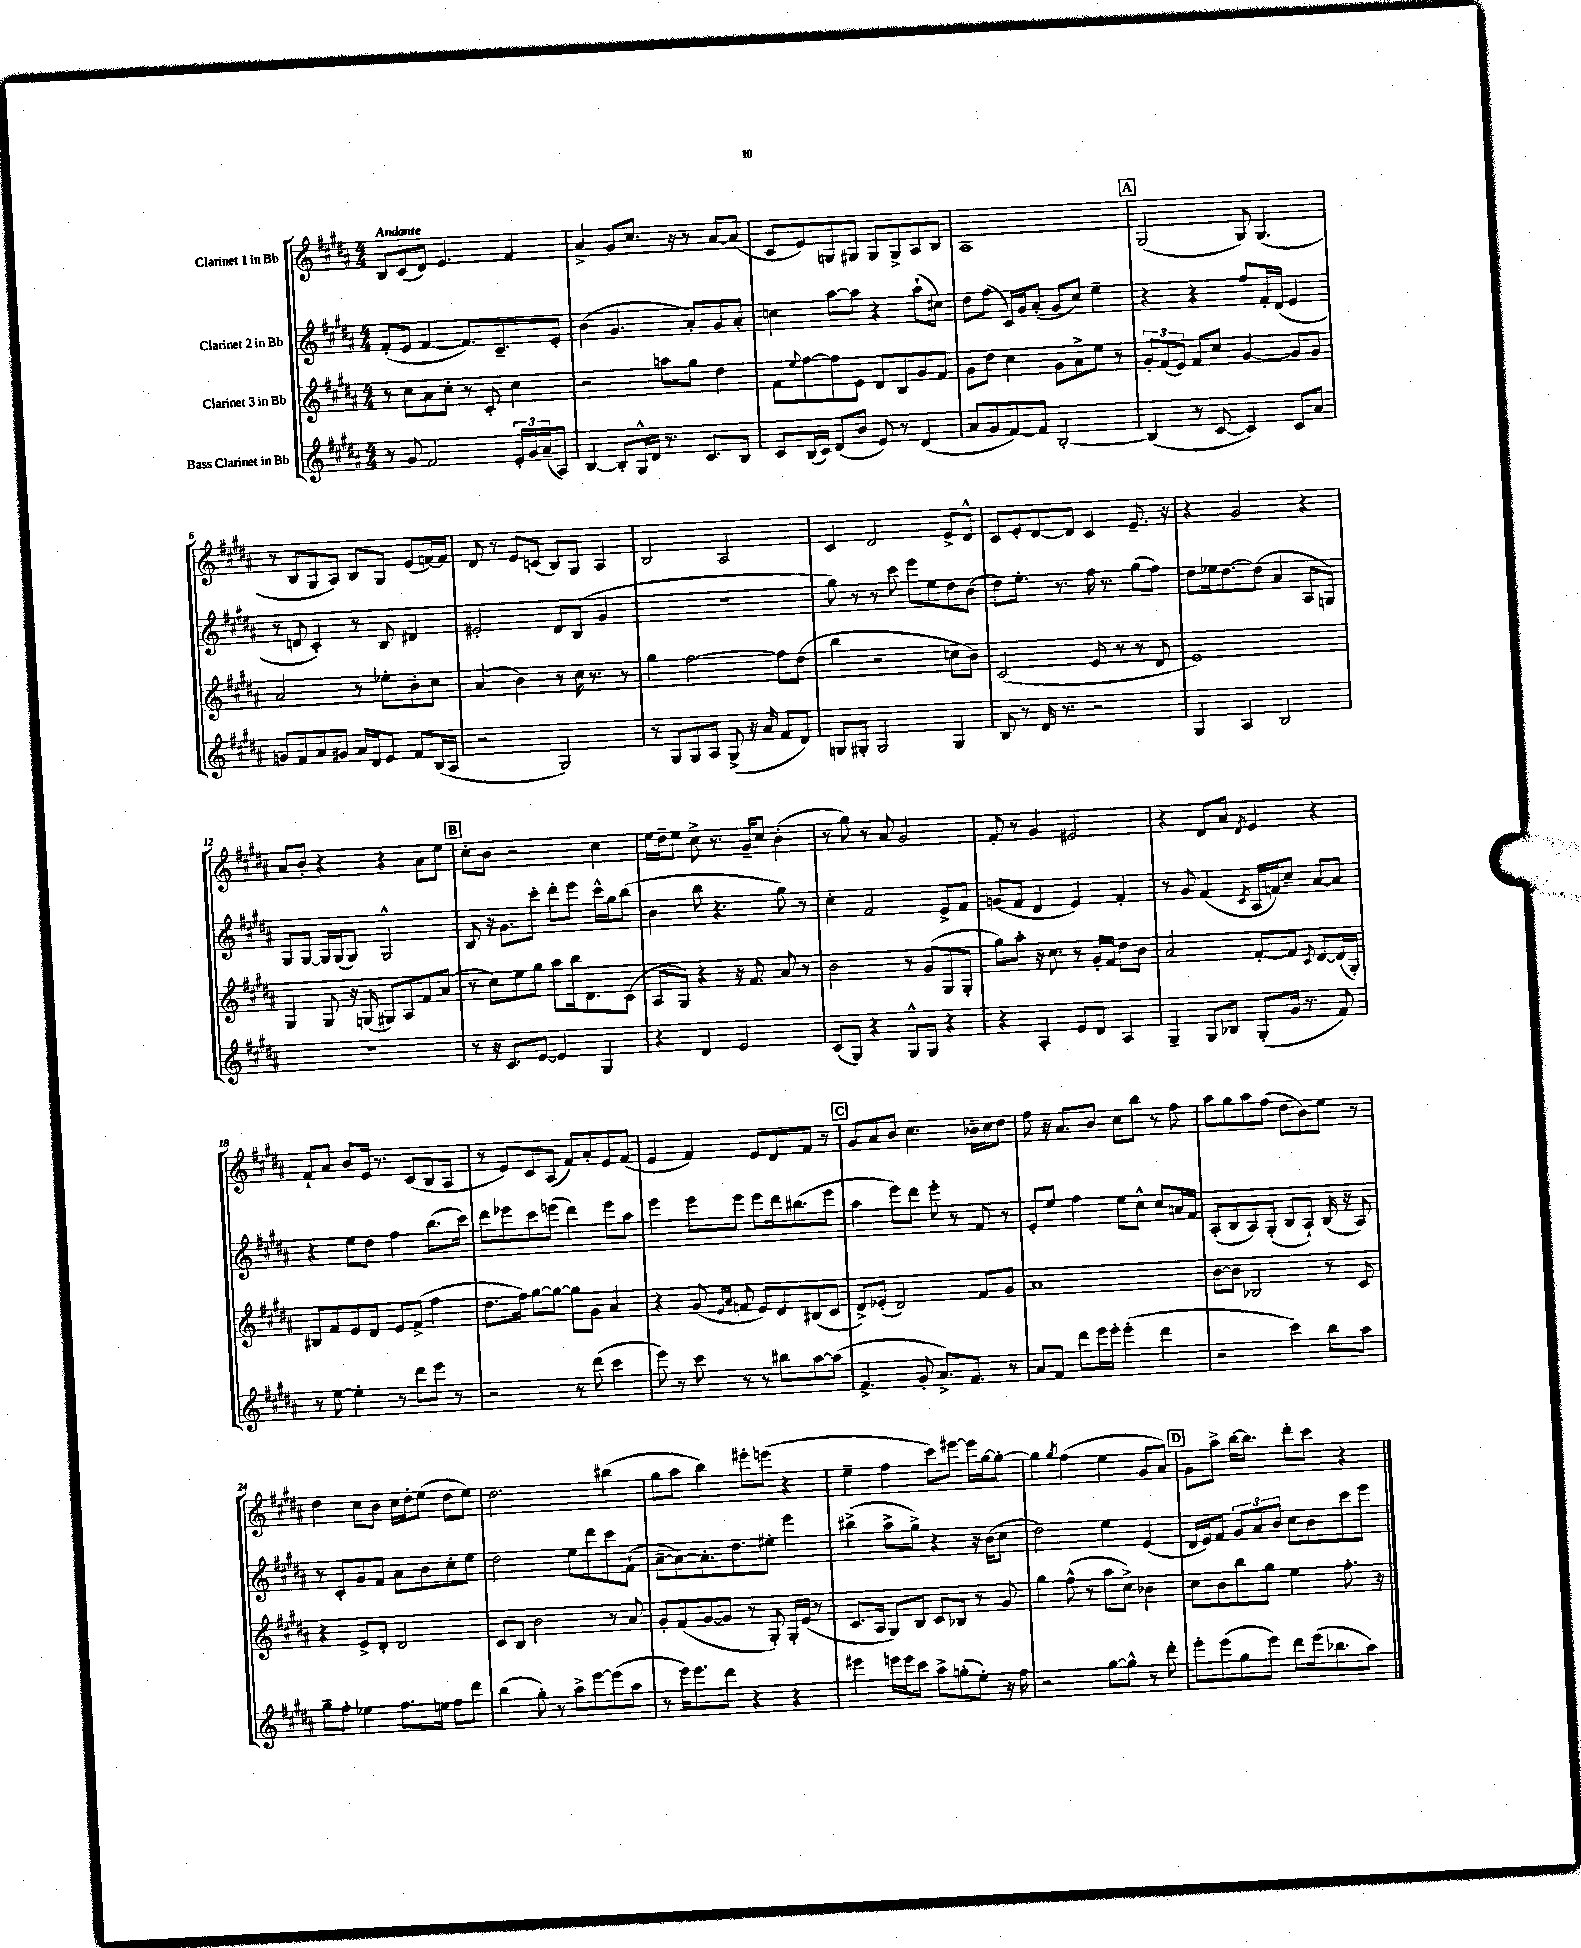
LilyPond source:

<<
\new StaffGroup <<
\new Staff = "s0" \with { instrumentName = "Clarinet 1 in Bb" } {
    \clef treble \key b \major \numericTimeSignature \time 4/4 \tempo "Andante"
    b8 cis'8( dis'8) e'4. fis'4 |
    ais'4-> gis'8 cis''8. r16 r8 ais'8~ ais'8( |
    cis'8 e'8) g8 gis8 gis8 gis8-> ais8 b8 |
    ais1 |
    \mark \markup { \box "A" } gis2( gis8) gis4.( |
    r8 b8 gis8 ais8) b8 gis8 e'8( f'16~) f'16 |
    dis'8 r8 e'8 c'8( b8) gis8 ais4 |
    b2 ais2 |
    cis'4 dis'2 e'8-> dis'8-^ |
    cis'8 e'8-. dis'8~ dis'8 cis'4 e'8.-- r16 |
    r4 gis'2 r4 |
    ais'8 b'8-. r4 r4 ais'8 e''8 |
    \mark \markup { \box "B" } cis''8-. b'8 r2 cis''4 |
    e''16 dis''16-- e''8 cis''8-> r8. gis'16-- cis''8 b'4-.( |
    r8 gis''8) r8 ais'8 gis'2 |
    fis'8-. r8 gis'4 eis'2 |
    r4 dis'8 ais'8 \acciaccatura { dis'8 } e'4 r4 |
    fis'8-! ais'8 b'8 e'16 r8. cis'8( b8 ais8 |
    r8 e'8) cis'8 ais8( fis'8) ais'8-. e'8 fis'8( |
    e'4 fis'4) e'8 dis'8 fis'8 r8 |
    \mark \markup { \box "C" } gis'8 ais'8 b'8 cis''4. bes'16-- cis''16 dis''8 |
    fis''8 r16 ais'8. b'8 cis''8 b''8 r8 fis''8 |
    ais''8 gis''8 ais''8 fis''8( dis''8 b'8) e''8 r8 |
    dis''4 cis''8 b'8 cis''16 dis''16-. e''8( dis''8 e''8) |
    dis''2. bis''4( |
    gis''8 ais''8 b''4) eis'''8-. e'''8( r4 |
    e''4-- fis''4 cis'''8) eis'''8~ eis'''16 gis''16~ gis''8~-. |
    gis''4 \acciaccatura { gis''8 } fis''4( e''4 gis'8 ais'8) |
    \mark \markup { \box "D" } gis'8 ais''8-> b''16~ b''8. dis'''8-. cis'''8 r4 \bar "|." |
}
\new Staff = "s1" \with { instrumentName = "Clarinet 2 in Bb" } {
    \clef treble \key b \major \numericTimeSignature \time 4/4
    fis'8-.( e'8 fis'4~ fis'8.) cis'8.-- e'8-. |
    b'4( gis'4. ais'8-.) gis'8 ais'8-. |
    c''4 ais''8~ ais''8 r4 ais''8-!( cis''8) |
    dis''8 fis''8( cis'16) gis'16 ais'8-.( gis'8 cis''8) e''4-- |
    \mark \markup { \box "A" } r4 r4 fis''8 fis'16-. dis'16( e'4 |
    r8 d'8 cis'4-.) r8 b8 dis'4 |
    eis'2-. dis'8 b8( gis'4 |
    R1 |
    gis''8) r8 r8 cis'''8 e'''8 e''8 dis''8 b'8( |
    dis''8) e''8.-. r8. fis''16 r8. gis''8( fis''8) |
    dis''8 ees''16 dis''8.~ dis''8( ais'4 ais8 g8) |
    gis8 gis8~ gis16 gis16( gis8) gis2-^ |
    \mark \markup { \box "B" } b8 r16 gis'8. cis'''8-. dis'''8-. e'''8 cis'''16-^ gis''16 b''8( |
    b'4 b''8 r4. gis''8) r8 |
    cis''4-. fis'2 e'8-> fis'8 |
    g'8( fis'8 dis'4 e'4) fis'4-. |
    r8 gis'8 fis'4( \acciaccatura { cis'8 } ais16 f'16) cis''8-- ais'8~ ais'8 |
    r4 e''8 dis''8 fis''4 b''8.( cis'''16) |
    dis'''8 ees'''8 cis'''8 e'''8( dis'''4) e'''8 ais''8 |
    e'''4 e'''8 e'''8 e'''8 dis'''16 bis''8.( e'''8 |
    \mark \markup { \box "C" } ais''4 e'''8) dis'''8 e'''8-. r8 fis'8 r8 |
    e'8-. e''8 fis''4 e''8 cis''8-^ cis''8 a'16 fis'16 |
    ais8-.( b8 ais8) gis8-.( b8 ais8-!) b16( r16 ais8) |
    r8 cis'8-. gis'8 fis'8 ais'8 b'8 cis''8-. e''8 |
    dis''2 e''8 dis'''8 cis'''8 fis'8-!( |
    ais'8~-- ais'8~) ais'8.-. dis''8. eis''8-. e'''4 |
    bis''4->( ais''8-> gis''8->) r4 r16 b'16( cis''8 |
    dis''2) e''4 e'4( |
    \mark \markup { \box "D" } dis'16 e'16) fis'8 \tuplet 3/2 { gis'8 ais'8 b'8 } cis''8 b'8 cis'''8 e'''8 \bar "|." |
}
\new Staff = "s2" \with { instrumentName = "Clarinet 3 in Bb" } {
    \clef treble \key b \major \numericTimeSignature \time 4/4
    r8 cis''8 ais'8 cis''8-. r8 cis'8-. cis''4 |
    r2 a''8 gis''8 dis''4 |
    fis'8 \appoggiatura { e''8 } fis''8~ fis''8 e'8 dis'8 b8 gis'8 fis'8 |
    gis'8 dis''8 cis''4 gis'8 ais'8-> e''8 r8 |
    \mark \markup { \box "A" } \tuplet 3/2 { gis'8-. fis'8( e'8) } fis'8 cis''8 gis'4~ gis'8 gis'8 |
    ais'2 r8 ees''8-. b'8-. cis''8 |
    ais'4( b'4) r8 cis''16 r8. r8 |
    gis''4 fis''2~ fis''8 dis''8( |
    b''4 r2 c''8 b'8) |
    cis'2( e'8 r8 r8 dis'8 |
    e'1) |
    gis4 gis8 r16 g16( gis8) ais8 fis'8 ais'8( |
    \mark \markup { \box "B" } r8 cis''8) e''8 gis''8 ais''8 b''16 dis'8. cis'8( |
    ais8 gis8) r4 r16 fis'8. ais'8 r8 |
    b'2 r8 gis'8( gis8 gis8-. |
    gis''8) ais''8-. r16 cis''8. r8 gis'16-. fis'16 dis''8 b'8 |
    ais'2 fis'8~-. fis'8 \acciaccatura { cis'8 } dis'8~ dis'16( gis16-.) |
    bis8 fis'8 e'8 dis'8 e'8 fis'8->( fis''4 |
    dis''8. fis''16) gis''8~ gis''8~ gis''8 gis'8 ais'4 |
    r4 gis'8( \grace { e'16 ais'16 } f'8 e'8) dis'8 bis8( cis'8 |
    \mark \markup { \box "C" } dis'8->) ees'8-.( dis'2) fis'8 gis'8 |
    ais'1 |
    b'8~ b'8 bes2 r8 cis'8 |
    r4 e'8-> dis'8-. dis'2 |
    cis'8 b8 b'2 r8 ais'8 |
    gis'8-. fis'8( gis'8~ gis'8 r8 gis8-.) gis16-. e'16( r8 |
    cis'8. ais16 gis8) b8 cis'8 bes8 r8 gis'8 |
    gis''4 fis''8-^( r8 ais''8 cis''8->) bes'4 |
    \mark \markup { \box "D" } cis''8 b'8 b''8 gis''8 e''4 fis''8.-. r16 \bar "|." |
}
\new Staff = "s3" \with { instrumentName = "Bass Clarinet in Bb" } {
    \clef treble \key b \major \numericTimeSignature \time 4/4
    r8 gis'8 fis'2 \tuplet 3/2 { e'16-. gis'16 ais'16--( } ais8) |
    b4~ b8-. gis16-^ dis'16 r8. cis'8. b8 |
    cis'8 b16( cis'16) dis'8( b'8 e'8) r8 dis'4( |
    ais'8 gis'8 fis'8~) fis'8 b2~-. |
    \mark \markup { \box "A" } b4( r8 cis'8~ cis'4) cis'8 ais'8 |
    g'8 fis'8 ais'8 gis'8 ais'16 dis'16 e'8 fis'8 b16( ais16 |
    r2 gis2) |
    r8 gis8 gis8 ais8 gis8->( r16 ais'16 fis'8 dis'8) |
    g8 gis8-. gis2 gis4 |
    b8 r8 dis'16 r8. r2 |
    gis4 ais4 b2 |
    R1 |
    \mark \markup { \box "B" } r8 r16 cis'8. e'8~ e'4 gis4 |
    r4 dis'4 e'2 |
    cis'8( gis8) r4 gis8-^ gis8 r4 |
    r4 ais4-. e'8 dis'8 ais4 |
    gis4-- gis8 bes8 gis8-.( gis'16 r8. fis'8) |
    r8 e''8~ e''4-. r8 dis'''8 e'''8 r8 |
    r2 r8 dis'''8( cis'''4 |
    e'''8) r8 cis'''8 r8 r8 bis''8 ais''8~ ais''8( |
    \mark \markup { \box "C" } fis'4.-> gis'8-. ais'8.->) fis'8. r8 |
    ais'8 fis'8 dis'''8 e'''16 e'''16-. e'''4-.( dis'''4 |
    r2 cis'''4) b''8 ais''8 |
    gis''8-- fis''8-. ees''4 fis''8. e''16 fis''8 dis'''8 |
    b''4( gis''8-.) r8 ais''8-> e'''8~ e'''8( ais''8 |
    r8 e'''16) e'''8. dis'''8 r4 r4 |
    eis'''4 e'''16 e'''16 cis'''8 ais''8-> g''8-.( e''8-.) r16 fis''16 |
    r2 gis''8~ gis''8-^ r8 dis'''8-. |
    \mark \markup { \box "D" } e'''8-. e'''8( gis''8 e'''8) dis'''8 e'''16( bes''8. ais''8) \bar "|." |
}
>>
>>
